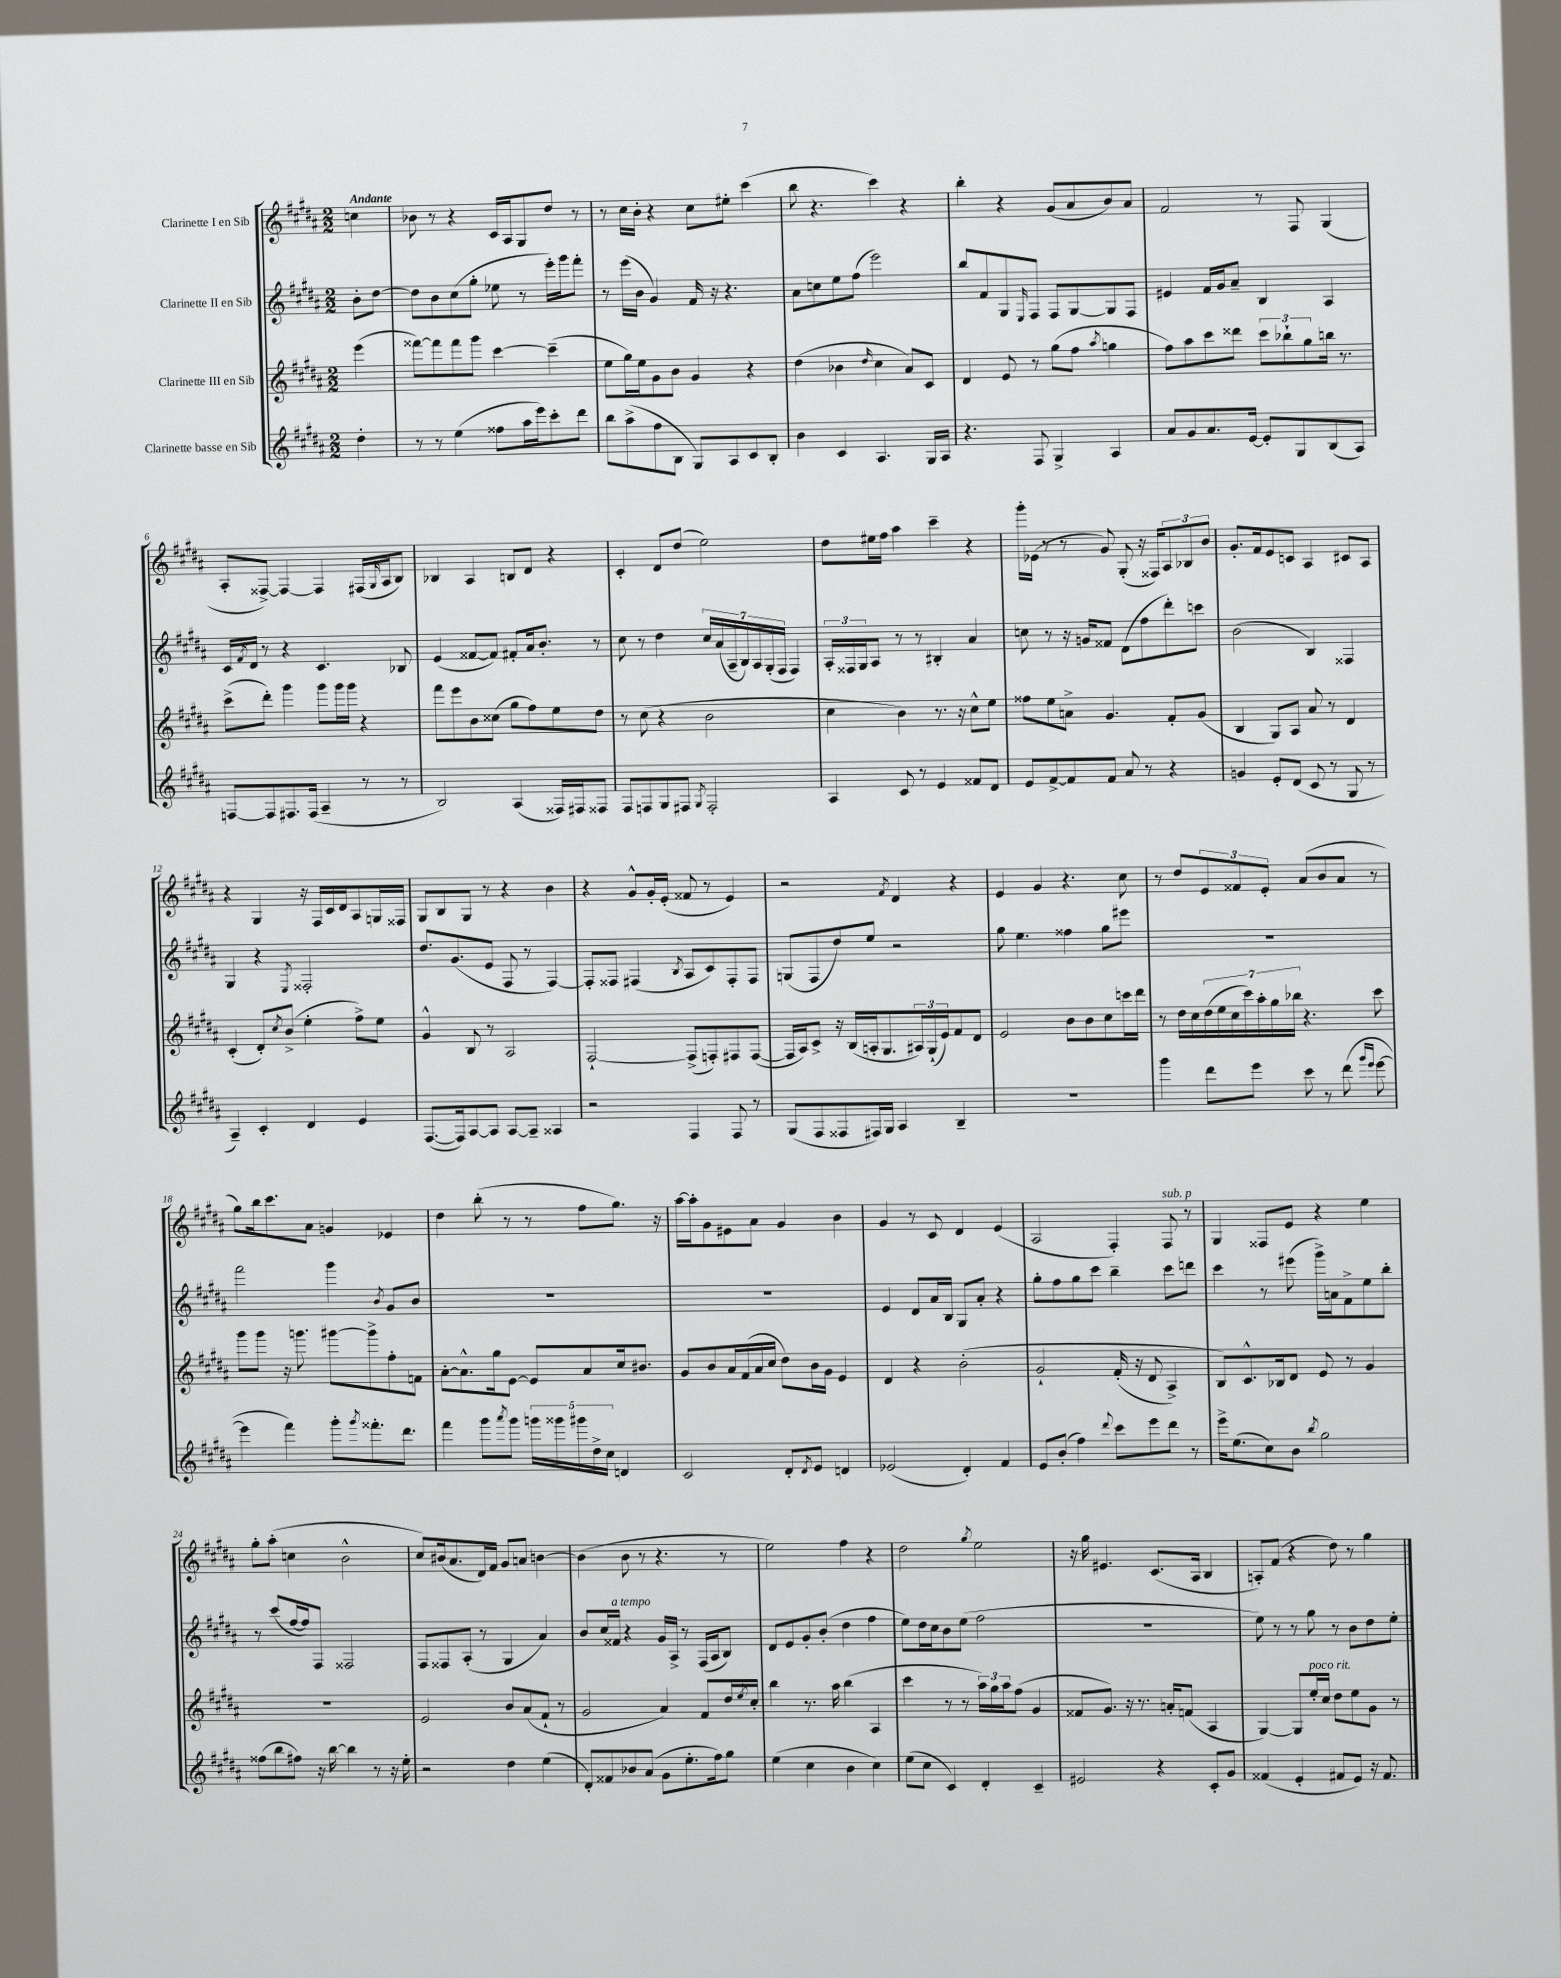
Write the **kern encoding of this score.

**kern	**kern	**kern	**kern
*staff4	*staff3	*staff2	*staff1
*clefG2	*clefG2	*clefG2	*clefG2
*k[f#c#g#d#a#]	*k[f#c#g#d#a#]	*k[f#c#g#d#a#]	*k[f#c#g#d#a#]
*M2/2	*M2/2	*M2/2	*M2/2
4dd#'	(4eee	8b'	4cc
.	.	[8dd#	.
=	=	=	=
8r	[8fff##)	8dd#]	8b-
8r	8fff##]	8b	8r
(4ee	8fff##	(8cc#	4r
.	8ggg#	8gg#'	.
8ff##	[4ccc#	8ee-	16c#
.	.	.	16A#
16aa#	.	8r	8G#
16eee)	.	.	.
8ccc#'	(4ccc#~]	16eee')	8dd#
.	.	16ggg#	.
8ddd#	.	8fff#'	8r
=	=	=	=
8bb	8ee	8r	8r
(8aa#^	16gg#)	(16eee	16cc#
.	16ee	16b	16b'
8ff#	8g#	4g#)	4r
8B	8b	.	.
8G#)	4g#	16f#	8cc#
.	.	16r	.
8A#	.	4.r	8ee#'
8c#	4r	.	(4ccc#
8B'	.	.	.
=	=	=	=
4b	(4dd#	8a#	8bb
.	.	8cc	4.r
4c#	4b-	8ee	.
.	.	(8ff#	.
.	16qqdd#	.	.
4.A#	4cc#	2eee)	4ccc#)
.	8a#)	.	4r
16G#	8c#	.	.
16A#	.	.	.
=	=	=	=
4.r	4d#	8bb	4bb'
.	.	8f#	.
.	8e	8G#	4r
.	.	16qqE	.
8F#	8r	8F#	.
4G#^	(8gg#	8F#	(8g#
.	8ff#	[8G#	8a#
.	8qaa#	.	.
4A#	4gg	8G#]	8b)
.	.	8F#	8a#
=	=	=	=
8a#	8ff#)	4e#	2f#
8g#	8aa#	.	.
8.a#	8ccc#	16f#	.
.	.	16g#	.
.	8ddd##	8a#~	.
[16e	.	.	.
8e']	12ccc#	4B	8r
.	12bb-`	.	.
8G#	.	.	8F#
.	12gg#	.	.
(8B	16bb	4A#	(4G#
.	8.r	.	.
8A#)	.	.	.
=	=	=	=
[8F	(8ccc#^	16c#	8A#'
.	.	8qf#	.
.	.	16d#	.
8F]	8ddd#')	8r	[8F##^)
8.F#	4ggg#	4r	4F##_
(16F#	.	.	.
4A#~	8ggg#	4.c#	4F##]
.	16ggg#	.	.
.	16ggg#	.	.
8r	4r	.	(16F#
.	.	.	16qqG#
.	.	.	16A#
8r	.	8B-	8B)
=	=	=	=
2B)	8fff#	(4e	4B-
.	8eee	.	.
.	8b	[8f##	4A#
.	(8cc##	8f##])	.
(4A#	8gg#	8f#'	8B
.	8ff#)	16a#	8d#
.	.	8.b'	.
16F##)	8ee	.	4r
16F#	.	.	.
8F##	8dd#	8r	.
=	=	=	=
8F#	8r	8cc#	4c#'
8F	(8cc#	8r	.
8G#	4r	4dd#	8d#
8F#	.	.	(8dd#
8qG#	.	.	.
2F#'	2b	28cc#	2ee)
.	.	(28a#	.
.	.	28A#~	.
.	.	28B)	.
.	.	28A#	.
.	.	(28G#'	.
.	.	28F#	.
.	.	4F#)	.
=	=	=	=
4A#	4cc#	24A#'	8dd#
.	.	24F##	.
.	.	24G#	.
.	.	8A#	16ee#
.	.	.	16ff#
8c#	4b)	8r	4aa#
8r	.	8r	.
4e	8.r	4B#'	4ccc#~
.	16r	.	.
8f##	8cc#^^	4a#	4r
8d#	8ee	.	.
=	=	=	=
8e	8ff##	8cc	16ggg#'
.	.	.	(16e-
[8f#^	8ee	8r	8r
8f#]	8a^	16r	8r
.	.	16g	.
8f#	4.g#	8f##	8g#)
8a#	.	(8d#	(8G#'
8r	.	8ff#	16r
.	.	.	16F##)
4r	8f#'	8ddd#')	12A#
.	.	.	12B-
.	(8g#	8ccc	.
.	.	.	12b
=	=	=	=
4g	4B	(2b	8.g#'
.	.	.	16f#
8e'	8G#)	.	8e
(8d#	8A#	.	8c
8c#	8a#	4B)	4A#
8r	8r	.	.
8G#	4d#	4F##	8c#
8r	.	.	8A#
=	=	=	=
4A#~)	(4c#'	4G#	4r
4c#'	8d#')	4r	4G#
.	8qcc#	.	.
.	(8b^	.	.
.	.	8qE	.
4d#	4ee'	2F##'	16r
.	.	.	16F#
.	.	.	16c#
.	.	.	16d#
4e	8ff#^)	.	8A#
.	8ee	.	16G
.	.	.	16F##
=	=	=	=
([8.F#	4g#^^	8.dd#	8G#
.	.	.	8B
16F#])	.	(8.g#	.
[8A#	8B	.	8G#
8A#]	8r	8e	8r
[8A#	2A#	8F#	4r
8A#~]	.	8r	.
4A##	.	[4F#)	4b
=	=	=	=
2r	[2F#`	8F#']	4r
.	.	8F##	.
.	.	(4F#	8g#^^
.	.	.	16g#'
.	.	.	(16e'
.	.	8qB	.
4F#	(8F#^]	8A#	8f##
.	8F')	8c#)	8r
8F#	8F#	8F#'	4e)
8r	([8F#	8F#	.
=	=	=	=
(8G#	16F#]	(8G	2r
.	16A#)	.	.
8F#	8c#^	8F#	.
8F##	16r	8dd#)	.
.	(16B	.	.
16F#)	16A'	8ee	.
16G#	8.G#	.	.
.	.	.	8qf#
4A#	.	2r	4d#
.	24A#)	.	.
.	(24G#`	.	.
.	24e)	.	.
4B~	8f#	.	4r
.	8d#	.	.
=	=	=	=
1r	2e	8gg#	4e
.	.	4.ee	.
.	.	.	4g#
.	8b	4ff##	4.r
.	8b	.	.
.	8cc#	8gg#	.
.	16ccc	8eee#	8cc#
.	16ddd#	.	.
=	=	=	=
4ggg#	8r	1r	8r
.	16dd#	.	8dd#
.	16cc#	.	.
8ddd#	(28dd#	.	12e
.	28ee	.	.
.	28cc#	.	.
.	.	.	12f##
.	28ccc#)	.	.
8eee	.	.	.
.	28aa#'	.	.
.	.	.	12e'
.	28gg#	.	.
.	28bb-	.	.
8ccc#	4.r	.	(8a#
8r	.	.	8b
(8ddd#	.	.	8a#
16qqggg#	.	.	.
16qqeee	.	.	.
[8eee	8ccc#	.	8r
=	=	=	=
4eee]	8ggg#	2fff#	8gg#)
.	8ggg#	.	16bb
.	.	.	8.ccc#
4fff#)	16r	.	.
.	8.ggg	.	.
.	.	.	8a#
8ggg#'	[8ggg#	4ggg#	4g
8qggg#	.	.	.
8.fff##'	8ggg#^]	.	.
.	.	8qb	.
.	8ff#'	8g#	4e-
8.ddd#	.	.	.
.	8f	8b	.
=	=	=	=
4fff#	[8a#'	1r	4dd#
.	8.a#^^]	.	.
8ggg#	.	.	(8bb'
.	16gg#	.	.
8qaaa#	.	.	.
8ggg#	[8e	.	8r
20ggg	8e]	.	8r
20ggg##	.	.	.
20ggg#	.	.	.
.	8a#	.	8ff#
20dd#^	.	.	.
20cc#	.	.	.
4d	16cc#	.	8.gg#)
.	8.b#	.	.
.	.	.	16r
=	=	=	=
2c#	8g#	1r	[16aa#
.	.	.	16aa#']
.	8b	.	8g#
.	16a#	.	8e#
.	(16f#	.	.
.	16a#	.	8a#
.	16cc#	.	.
8d#'	8dd#)	.	4g#
8qd#	.	.	.
8e	16b	.	.
.	16g#	.	.
4d	4e	.	4b
=	=	=	=
(2e-	4d#	4e	4g#
.	4r	8d#	8r
.	.	16a#	8c#
.	.	16B	.
4d#')	&(2b'	8G#	4d#
.	.	8a#'	.
4f#	.	4r	(4e
=	=	=	=
8e	2g#`	8gg#'	2A#
(8b'	.	8ff#	.
4ff#)	.	8gg#	.
.	.	8ccc#	.
8qqddd#	.	.	.
8ccc#	(16f#'	4bb~	4F#')
.	16r	.	.
8eee	8d#	.	.
8ddd#	4A#^)	8ccc#	8F#
8r	.	8ddd	8r
=	=	=	=
16eee^	8B&)	4ccc#	4G#
(8.ee	.	.	.
.	8.c#^^	.	.
8cc#)	.	8r	8F##
.	16B-	.	.
8b	8d#	(8eee#	8e
8qbb	.	.	.
2gg#	8e	16ggg#^)	4r
.	.	16a	.
.	8r	8f#^	.
.	4g#	8ee	4ee
.	.	8bb'	.
=	=	=	=
(8ff##	1r	8r	8gg#'
8bb	.	(8ccc#	(8aa#'
8ff#)	.	[16ff#	4cc
.	.	16ff#])	.
16r	.	8F#	.
[16bb	.	.	.
4bb]	.	2F##	2b^^
8r	.	.	.
16r	.	.	.
16ee'	.	.	.
=	=	=	=
2r	2e	8F#	8cc#)
.	.	8F##	(16b#
.	.	.	8.a#
.	.	(8A#'	.
.	.	8r	16d#)
.	.	.	16f#
4dd#	8b	4G#	8g#
.	(8a#	.	8a
(4ee	8f#`	4a#)	[4b
.	8r	.	.
=	=	=	=
8d#')	2g#	8b	(4b]
8f##	.	16cc#	.
.	.	16f##	.
8b-	.	4r	8b
(8a#	.	.	8r
8g#	4a#)	16g#	4.r
.	.	16A#^	.
8.ee'	.	8r	.
.	8f#	(16F#	.
16ff#)	.	16A#	.
8gg#	16dd#	8B)	8r
.	8qee	.	.
.	16cc#'	.	.
=	=	=	=
(4ee	4bb	8d#	2ee)
.	.	8e	.
4cc#	8.r	8g#'	.
.	.	(8b'	.
.	16aa#	.	.
4b	(4bb	4dd#	4ff#
4cc#)	4A#	4ff#	4r
=	=	=	=
(8ee	4ccc#	8ee)	2dd#
8cc#	.	16dd#	.
.	.	16cc#	.
4c#)	8r	8b	.
.	8r	(8ee	.
.	.	.	8qgg#
4d#'	24aa#)	2ff#	2ee
.	24gg#	.	.
.	24aa#	.	.
.	(8ff#	.	.
4c#~	4g#	.	.
=	=	=	=
2e#	8f##	1r	16r
.	.	.	16gg#
.	8.g#)	.	4.e#
.	16r	.	.
.	8.r	.	.
4r	.	.	(8.c#
.	16a'	.	.
.	(8f	.	.
.	.	.	16A#
8c#'	4A#	.	4B
8g#	.	.	.
=	=	=	=
(4f##	[4G#)	8ee)	8A')
.	.	8r	(8f#
4e'	8G#]	8r	4r
.	16ee'	8gg#	.
.	16cc#	.	.
8f#	8dd#	8r	8dd#)
8e)	8ee	8b	8r
16r	8g#	8dd#	4gg#
8.f#	.	.	.
.	8r	8ee'	.
==	==	==	==
*-	*-	*-	*-
